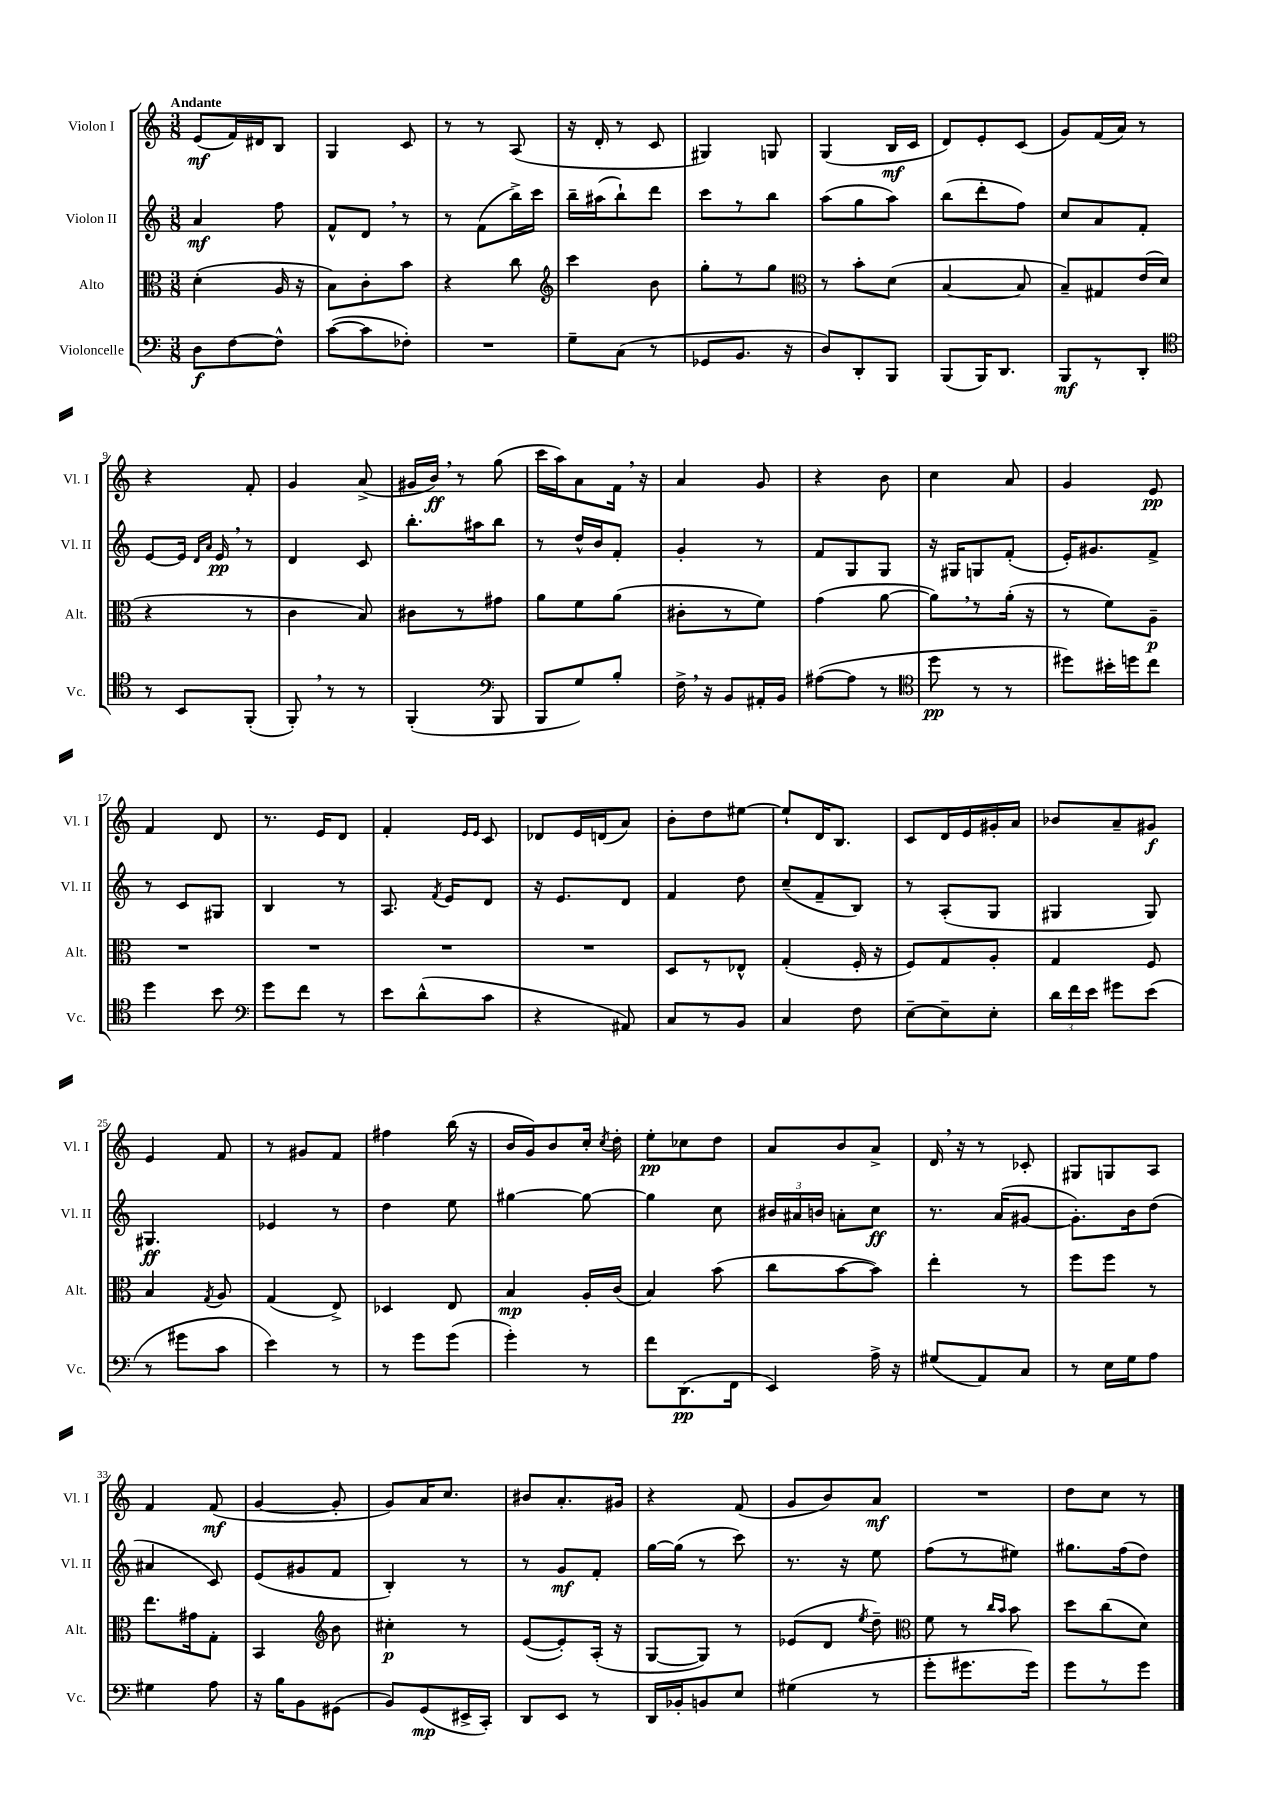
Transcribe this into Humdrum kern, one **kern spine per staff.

**kern	**kern	**kern	**kern
*staff4	*staff3	*staff2	*staff1
*clefF4	*clefC3	*clefG2	*clefG2
*k[]	*k[]	*k[]	*k[]
*M3/8	*M3/8	*M3/8	*M3/8
8D\L	(4d'\	4a/	(8e/L
[8F\	.	.	16f/L)
.	.	.	16d#/J
8F^^\]J	16A/	8ff\	8B/J
.	16r	.	.
=	=	=	=
([8c\L	8B\L)	8f^^/L	4G/
8c\]	8c'\	8d/J	.
8F-'\J)	8b\J	8r	8c/
=	=	=	=
4.r	4r	8r	8r
.	.	(8f\L	8r
.	8cc\	16bb^\L)	(8A/
.	.	16ccc\JJ	.
=	=	=	=
*	*clefG2	*	*
8G~\L	4ccc\	16bb~\LL	16r
.	.	(16aa#\J	16d'/
(8C\J	.	8bb`\)	8r
8r	8b\	8ddd\J	8c/
=	=	=	=
8GG-/L	8gg'\L	8ccc\L	4G#/)
8.BB/J	8r	8r	.
.	8gg\J	8bb\J	8G/
16r	.	.	.
=	=	=	=
*	*clefC3	*	*
8D/L)	8r	(8aa\L	(4G/
8DD'/	8b'\L	8gg\	.
8BBB/J	(8d\J	8aa\J)	16B/LL
.	.	.	16c/JJ
=	=	=	=
(8BBB/L	[4B/	(8bb\L	8d/L)
16BBB/K)	.	8ddd'\	8e'/
8.DD/J	.	.	.
.	8B/]	8ff\J)	(8c/J
=	=	=	=
8BBB/L	8B~/L)	8cc/L	8g/L)
8r	8G#/	8a/	(16f/L
.	.	.	16a/JJ)
8DD'/J	(16e/L	8f'/J	8r
.	16d/JJ	.	.
=	=	=	=
*clefC4	*	*	*
8r	4r	[8e/L	4r
8BB/L	.	16e/]Jk	.
.	.	16qqd/LL	.
.	.	16qqa/JJ	.
.	.	16e/	.
(8FF'/J	8r	8r	8f'/
=	=	=	=
8FF'/)	4c\	4d/	4g/
8r	.	.	.
8r	8B/)	8c/	(8a^/
=	=	=	=
(4FF'/	8c#\L	8.bb'\L	16g#/LL
.	.	.	16b/JJ)
.	8r	.	8r
.	.	16aa#\k	.
*clefF4	*	*	*
8BBB/	8g#\J	8bb\J	(8gg\
=	=	=	=
8BBB/L	8a\L	8r	16ccc\LL
.	.	.	16aa\J)
8G/)	8f\	16dd^^/LL	8a\
.	.	16b/J	.
8B'/J	(8a\J	8f'/J	16f\Jk
.	.	.	16r
=	=	=	=
16F^\	8c#'\L	4g'/	4a/
16r	.	.	.
8BB/L	8r	.	.
16AA#'/L	8f\J)	8r	8g/
16BB/JJ	.	.	.
=	=	=	=
([8A#\L	(4g\	8f/L	4r
8A#\]J	.	8G/	.
8r	[8a\	8G/J	8b\
=	=	=	=
*clefC4	*	*	*
8dd\	8a\]L)	16r	4cc\
.	.	16G#/LK	.
8r	8r	8G/	.
8r	(16a'\Jk	(8f'/J	8a/
.	16r	.	.
=	=	=	=
8dd#\L)	8r	16e'/LK)	4g/
.	.	8.g#/	.
16b#'\L	8f\L)	.	.
16dd\J	.	.	.
8cc\J	8A~\J	8f^/J	8e/
=	=	=	=
4dd\	4.r	8r	4f/
.	.	8c/L	.
8b\	.	8G#/J	8d/
=	=	=	=
*clefF4	*	*	*
8g\L	4.r	4B/	8.r
8f\J	.	.	.
.	.	.	16e/LK
8r	.	8r	8d/J
=	=	=	=
8e\L	4.r	8.A/	4f'/
(8d^^\	.	.	.
.	.	8qf/	.
.	.	16e/LK	.
.	.	.	16qqe/LL
.	.	.	16qqe/JJ
8c\J	.	8d/J	8c/
=	=	=	=
4r	4.r	16r	8d-/L
.	.	8.e/L	.
.	.	.	16e/L
.	.	.	(16d/J
8AA#/)	.	8d/J	8a/J)
=	=	=	=
8C/L	8D/L	4f/	8b'\L
8r	8r	.	8dd\
8BB/J	8E-^^/J	8dd\	[8ee#\J
=	=	=	=
4C/	(4G'/	(8cc~/L	8ee#`/]L
.	.	8f~/	16d/K
.	.	.	8.B/J
8F\	16F'/	8B/J)	.
.	16r	.	.
=	=	=	=
[8E~\L	8F/L)	8r	8c/L
8E~\]	8G/	(8A'/L	16d/L
.	.	.	16e/
8E'\J	8A'/J	8G/J	16g#'/
.	.	.	16a/JJ
=	=	=	=
24d\LL	4G/	4G#/	8b-/L
24f\	.	.	.
24e\JJ	.	.	.
8g#\L	.	.	8a~/
(8e\J	8F/	8G#/)	8g#/J
=	=	=	=
8r	4B/	4.G#/	4e/
8g#\L	.	.	.
.	8qG/	.	.
8c\J	8A/	.	8f/
=	=	=	=
4e\)	(4G/	4e-/	8r
.	.	.	8g#/L
8r	8E^/)	8r	8f/J
=	=	=	=
8r	4D-/	4dd\	4ff#\
8g\L	.	.	.
(8g\J	8E/	8ee\	(16bb\
.	.	.	16r
=	=	=	=
4g'\)	4B/	[4gg#\	16b/LL
.	.	.	16g/J)
.	.	.	8b/
8r	16A'/LL	8gg#\_	16cc'/Jk
.	.	.	8qcc/
.	(16c/JJ	.	16dd'\
=	=	=	=
8f\L	4B/)	4gg#\]	8ee'\L
(8.DD\	.	.	8cc-\
.	(8b\	8cc\	8dd\J
16FF\Jk	.	.	.
=	=	=	=
4EE/)	8cc\L	24b#/LL	8a/L
.	.	24a#/	.
.	.	24b/JJ	.
.	[8b\	8a'\L	8b/
16A^\	8b\]J)	8cc\J	8a^/J
16r	.	.	.
=	=	=	=
(8G#/L	4ee'\	8.r	16d/
.	.	.	16r
8AA/)	.	.	8r
.	.	(16a/LK	.
8C/J	8r	[8g#/J	8c-'/
=	=	=	=
8r	8ff\L	8.g#'\]L)	8G#/L
16E\LL	8ff\J	.	8G/
16G\J	.	16b\k	.
8A\J	8r	(8dd\J	8A/J
=	=	=	=
4G#\	8.ee\L	4a#/	4f/
.	16g#\k	.	.
8A\	8G'\J	8c/)	(8f/
=	=	=	=
16r	4BB/	(8e/L	[4g/
16B\LK	.	.	.
8BB\	.	8g#/	.
*	*clefG2	*	*
(8GG#\J	8b\	8f/J	8g'/]
=	=	=	=
8BB/L)	4cc#'\	4B'/)	8g/L)
(8GG/	.	.	16a/K
.	.	.	8.cc/J
16EE#^/L	8r	8r	.
16CC'/JJ)	.	.	.
=	=	=	=
8DD/L	([8e/L	8r	8b#/L
8EE/J	8e'/])	8g/L	8.a'/
8r	(16A'/Jk	8f'/J	.
.	16r	.	16g#/Jk
=	=	=	=
16DD/LL	[8G/L	[16gg\LL	4r
16BB-'/J	.	(16gg\]JJ	.
8BB/	8G/]J)	8r	.
8E/J	8r	8ccc\)	(8f/
=	=	=	=
(4G#\	(8e-/L	8.r	8g/L
.	8d/J	.	8b/)
.	.	16r	.
.	8qee/	.	.
8r	8dd~\)	8ee\	8a/J
=	=	=	=
*	*clefC3	*	*
8g'\L	8f\	(8ff\L	4.r
8.g#\	8r	8r	.
.	16qqcc/LL	.	.
.	16qqb/JJ	.	.
.	8b\	8ee#\J)	.
16g#\Jk)	.	.	.
=	=	=	=
8g\L	8dd\L	8.gg#\L	8dd\L
8r	(8cc\	.	8cc\J
.	.	(16ff\k	.
8g\J	8d\J)	8dd\J)	8r
==	==	==	==
*-	*-	*-	*-
